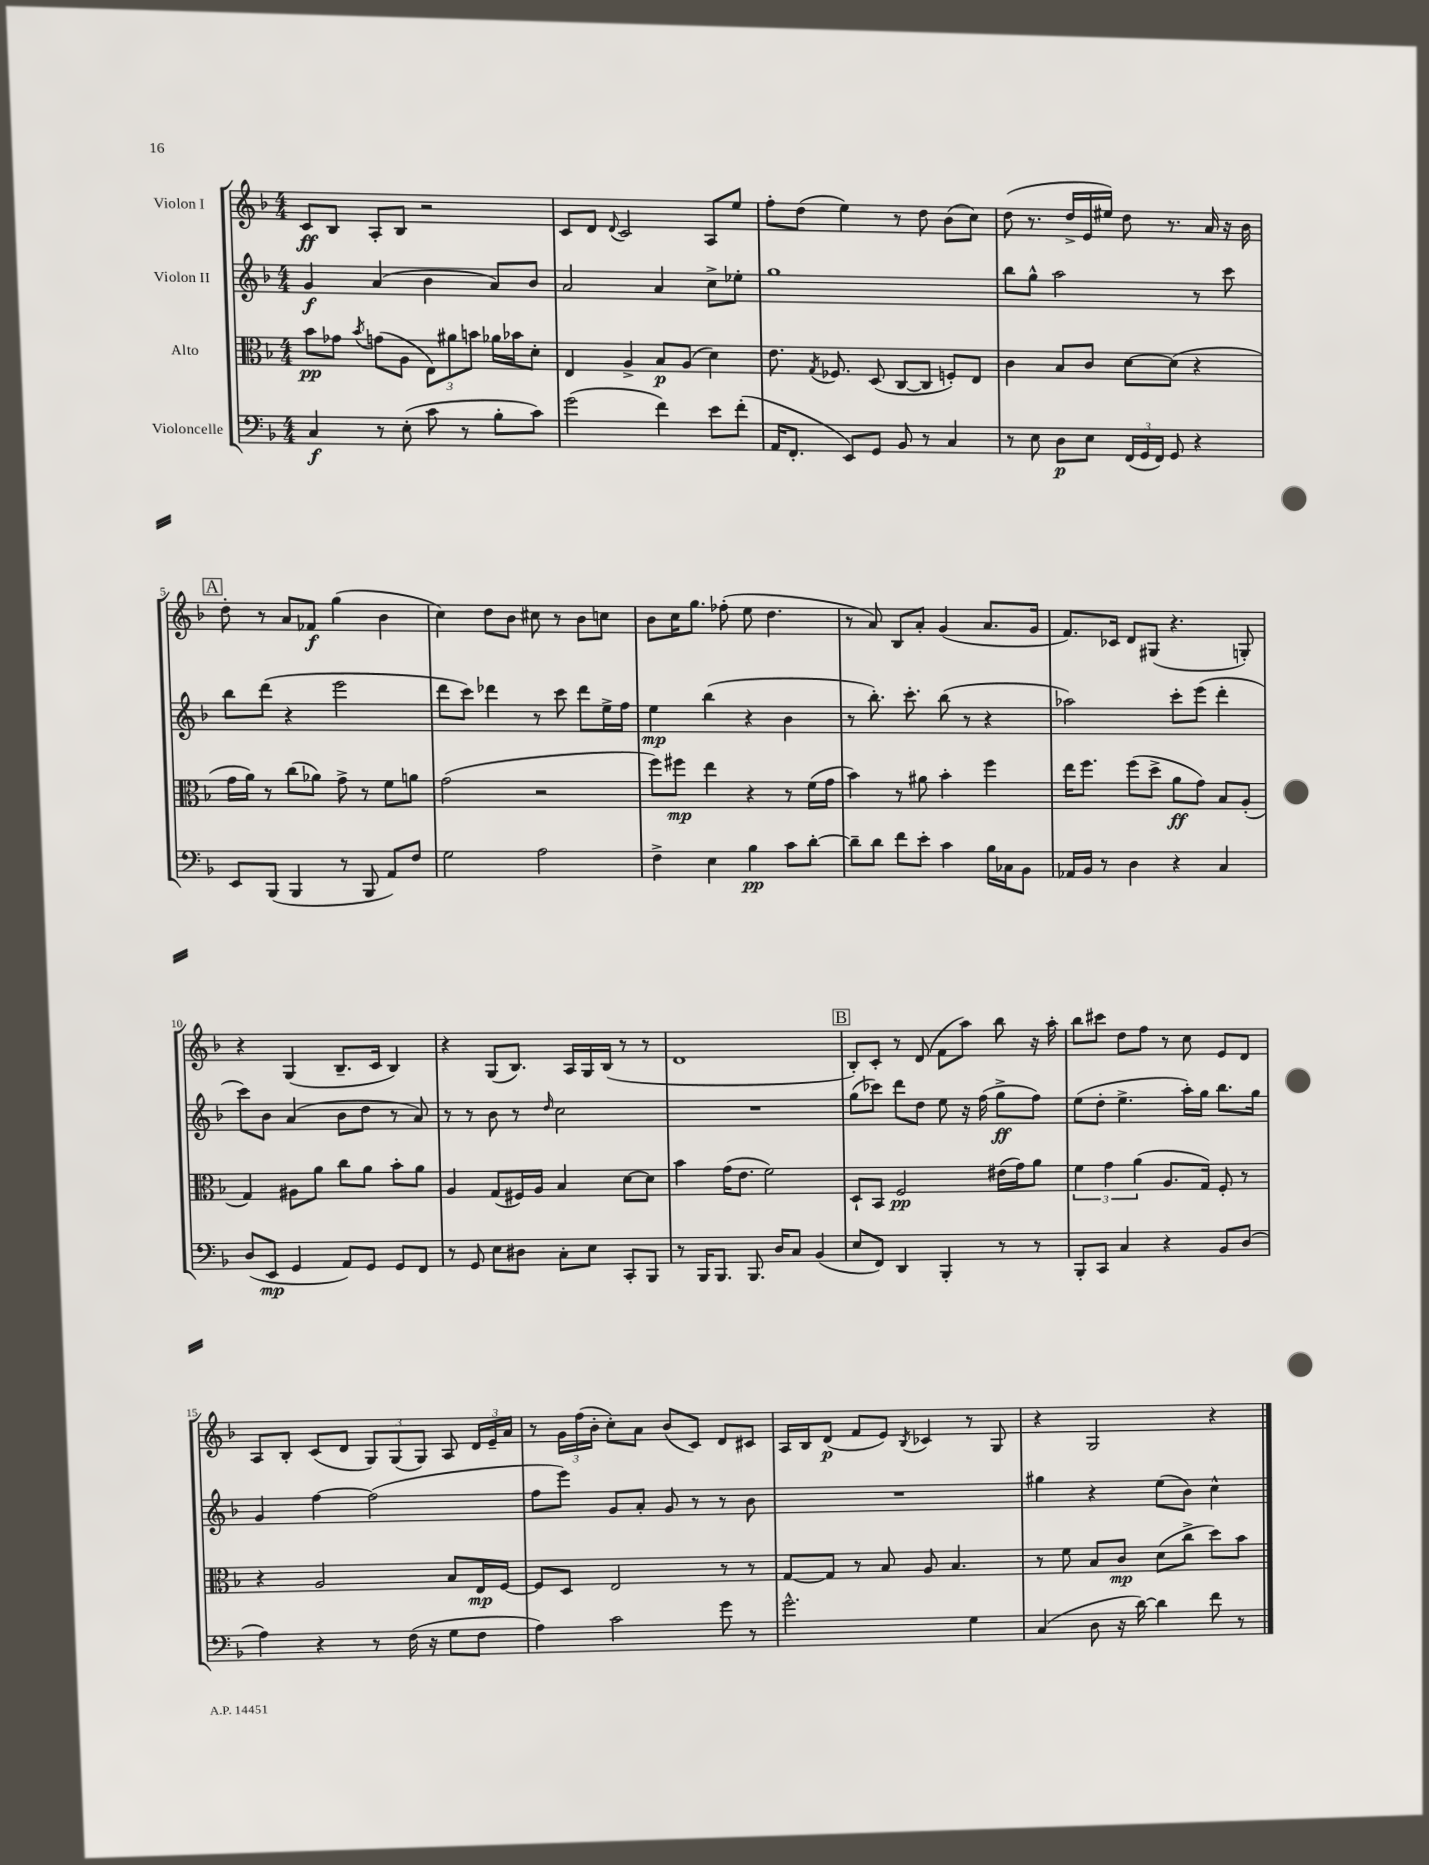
<<
\new StaffGroup <<
\new Staff = "s0" \with { instrumentName = "Violon I" } {
    \clef treble \key f \major \numericTimeSignature \time 4/4
    \autoBeamOff c'8[\ff bes8] a8[-. bes8] r2 |
    c'8[ d'8] \appoggiatura { d'8 } c'2 a8[ e''8] |
    f''8[-. d''8]( e''4) r8 d''8 bes'8[( c''8]) |
    d''8( r8. d''16[-> e'16 eis''16]) d''8 r8. a'16 r16 bes'16 |
    \mark \markup { \box "A" } d''8-. r8 a'8[ fes'8]\f g''4( bes'4 |
    c''4) d''8[ bes'8] cis''8 r8 bes'8[ c''8] |
    bes'8[ c''16 g''8.] fes''8-.( e''8 d''4. |
    r8 a'8) bes8[ a'8]-. g'4( a'8.[ g'16] |
    f'8.[) ces'16] d'8[ gis8]( r4. g8-.) |
    r4 g4( bes8.[-- c'16] bes4) |
    r4 g8[( bes8.]) a16[ g16 bes16]( r8 r8 |
    d'1 |
    \mark \markup { \box "B" } bes8[-.) c'8]-. r8 d'8( f'8[ a''8]) bes''8 r16 a''16-. |
    bes''8[ cis'''8] d''8[ f''8] r8 c''8 e'8[ d'8] |
    a8[ bes8]-. c'8[( d'8] \tuplet 3/2 { g8[) g8( g8]) } a8 \tuplet 3/2 { d'16[ e'16-- a'16] } |
    r8 \tuplet 3/2 { g'16[ f''16( bes'16]-. } c''8[-.) a'8] bes'8[( c'8]) d'8[ cis'8] |
    a16[ bes16 d'8]\p( f'8[ e'8]) \acciaccatura { bes8 } ces'4 r8 g8 |
    r4 g2 r4 \bar "|." |
}
\new Staff = "s1" \with { instrumentName = "Violon II" } {
    \clef treble \key f \major \numericTimeSignature \time 4/4
    \autoBeamOff g'4\f a'4( bes'4 a'8[) bes'8] |
    a'2 a'4 c''8[-> ees''8]-. |
    g''1 |
    bes''8[ g''8]-^ a''2 r8 c'''8 |
    \mark \markup { \box "A" } bes''8[ d'''8]( r4 e'''2 |
    d'''8[ c'''8]) des'''4 r8 c'''8 des'''8[ e''16-> f''16] |
    e''4\mp bes''4( r4 bes'4 |
    r8 bes''8.-.) c'''8.-. bes''8( r8 r4 |
    aes''2) c'''8[-. e'''8]( d'''4-. |
    c'''8[) bes'8] a'4( bes'8[ d''8] r8 a'8) |
    r8 r8 bes'8 r8 \grace { d''16 } c''2 |
    R1 |
    \mark \markup { \box "B" } g''8[( ces'''8]) d'''8[ d''8] e''8 r16 f''16( g''8[->\ff f''8]) |
    e''8[( d''8]-. e''4.-> a''16[-.) g''16] bes''8.[ g''16] |
    g'4 f''4~ f''2( |
    f''8[ e'''8]) g'8[ a'8]-. g'8 r8 r8 bes'8 |
    R1 |
    gis''4 r4 e''8[( bes'8]) c''4-^ \bar "|." |
}
\new Staff = "s2" \with { instrumentName = "Alto" } {
    \clef alto \key f \major \numericTimeSignature \time 4/4
    \autoBeamOff bes'8[\pp ges'8] \acciaccatura { bes'8 } g'8[( a8] \tuplet 3/2 { e8[) ais'8 b'8] } aes'16[ bes'16 d'8]-. |
    e4 a4-> bes8[\p a8]( d'4) |
    e'8. \acciaccatura { g8 } fes8. d8( c8[~ c8] f8[-.) e8] |
    c'4 bes8[ c'8] d'8[~ d'8]( r4 |
    \mark \markup { \box "A" } g'16[ a'16]) r8 c''8[( aes'8]) g'8-> r8 f'8[ a'8] |
    g'2( r2 |
    f''8[) fis''8]\mp e''4 r4 r8 f'16[( g'16] |
    bes'4) r8 ais'8 bes'4-. f''4 |
    e''16[ f''8.] f''8[( d''8]-> a'8[\ff g'8]) bes8[ a8]-.( |
    g4) ais8[ a'8] c''8[ a'8] bes'8[-. a'8] |
    a4 g8[( fis16) a16] bes4 d'8[~ d'8] |
    bes'4 g'16[( e'8.] f'2) |
    \mark \markup { \box "B" } d8[-! bes,8] f2\pp eis'16[( g'16) a'8] |
    \tuplet 3/2 { f'4 g'4 a'4( } a8.[ g16]) f8-. r8 |
    r4 a2 bes8[ e16\mp f16]~ |
    f8[ d8] e2 r8 r8 |
    g8[~ g8] r8 bes8 a8 bes4. |
    r8 f'8 bes8[ c'8]\mp d'8[( c''8]-> d''8[) bes'8] \bar "|." |
}
\new Staff = "s3" \with { instrumentName = "Violoncelle" } {
    \clef bass \key f \major \numericTimeSignature \time 4/4
    \autoBeamOff c4\f r8 e8-.( c'8 r8 bes8[-. c'8]) |
    g'2( f'4) e'8[ f'8]-.( |
    a,16[ f,8.]-. e,8[) g,8] bes,8 r8 c4 |
    r8 e8 d8[\p e8] \tuplet 3/2 { f,16[( g,16 f,16]) } g,8 r4 |
    \mark \markup { \box "A" } e,8[ bes,,8]( bes,,4 r8 bes,,8 a,8[) f8] |
    g2 a2 |
    f4-> e4 bes4\pp c'8[ d'8]~-. |
    d'8[-- d'8] f'8[ e'8]-. c'4 bes16[ ces16 bes,8] |
    aes,16[ bes,16] r8 d4 r4 c4 |
    d8[( e,8]\mp g,4 a,8[) g,8] g,8[ f,8] |
    r8 g,8 e8[ dis8] c8[-. e8] c,8[-. bes,,8] |
    r8 bes,,16[ bes,,8.] bes,,8. d16[ c8] bes,4( |
    \mark \markup { \box "B" } e8[ f,8]) d,4 bes,,4-. r8 r8 |
    bes,,8[-. c,8] c4 r4 bes,8[ d8]( |
    a4) r4 r8 f16( r16 g8[ f8] |
    a4) c'2 g'8 r8 |
    g'2.-^ g4 |
    c4( d8 r16 d'16~) d'4 f'8 r8 \bar "|." |
}
>>
>>
